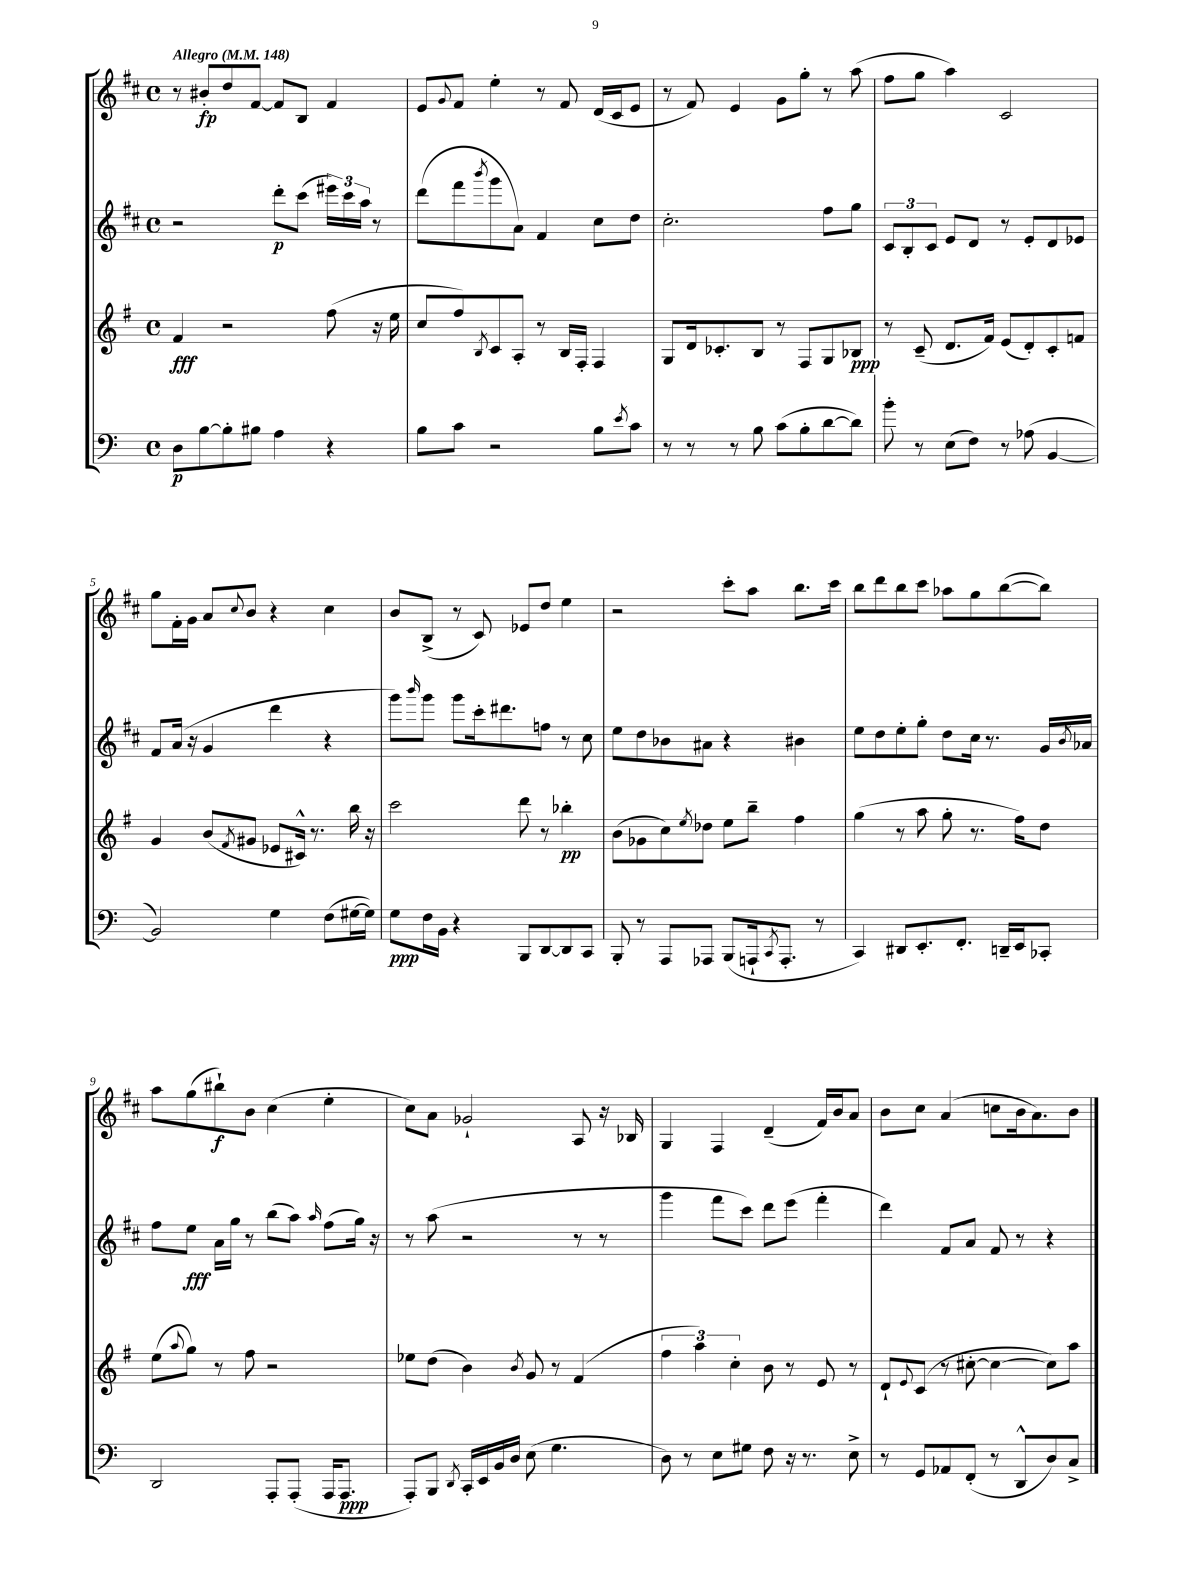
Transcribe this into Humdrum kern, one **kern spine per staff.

**kern	**kern	**kern	**kern
*staff4	*staff3	*staff2	*staff1
*clefF4	*clefG2	*clefG2	*clefG2
*k[]	*k[f#]	*k[f#c#]	*k[f#c#]
*M4/4	*M4/4	*M4/4	*M4/4
*met(c)	*met(c)	*met(c)	*met(c)
*MM148	*MM148	*MM148	*MM148
8D	4f#	2r	8r
[8B	.	.	8b#'
8B']	2r	.	8dd
8B#	.	.	[8f#
4A	.	8ddd'	8f#]
.	.	(8ccc#	8B
4r	(8ff#	24eee#)	4f#
.	.	24ccc#	.
.	.	24aa	.
.	16r	8r	.
.	16ee	.	.
=	=	=	=
8B	8cc	(8ddd	8e
.	.	.	8qqg
8c	8ff#)	8fff#	8f#
.	8qB	8qbbb	.
2r	8c	8ggg	4ee'
.	8A'	8a)	.
.	8r	4f#	8r
.	16B	.	8f#
.	16F#'	.	.
8B	4F#	8cc#	(16d
.	.	.	16c#
8qe	.	.	.
8c	.	8dd	8e
=	=	=	=
8r	8G	2.cc#'	8r
8r	16d	.	8f#)
.	8.c-'	.	.
8r	.	.	4e
8B	8B	.	.
(8c	8r	.	8g
8B'	8F#	.	8gg'
[8d	8G	8ff#	8r
8d])	8B-	8gg	(8aa
=	=	=	=
8b'	8r	12c#	8ff#
.	.	12B'	.
8r	(8c~	.	8gg
.	.	12c#	.
(8E	8.d	8e	4aa)
8F)	.	8d	.
.	16f#)	.	.
8r	(8e	8r	2c#
(8A-	8d')	8e'	.
[4BB	8c'	8d	.
.	8f	8e-	.
=	=	=	=
2BB])	4g	8f#	8gg
.	.	(16a	16f#'
.	.	16r	16g
.	(8b	4g	8a
.	8qf#	.	8qqcc#
.	8g#	.	8b
4G	8e-	4ddd	4r
.	16c#^^)	.	.
.	8.r	.	.
(8F	.	4r	4cc#
[16G#	16bb	.	.
16G#])	16r	.	.
=	=	=	=
8G	2ccc	8ggg)	8b
.	.	16qqbbb	.
16F	.	8ggg	(8B^
16BB	.	.	.
4r	.	8ggg	8r
.	.	16ccc#'	8c#)
.	.	8.ddd#	.
8BBB	8ddd	.	8e-
[8DD	8r	8ff	8dd
8DD]	4bb-'	8r	4ee
8CC	.	8cc#	.
=	=	=	=
8BBB'	(8b	8ee	2r
8r	8g-	8dd	.
8AAA	8cc)	8b-	.
.	8qee	.	.
8AAA-	8dd-	8a#	.
(8BBB	8ee	4r	8ccc#'
16AAA`	8bb~	.	8aa
8qCC	.	.	.
8.AAA'	.	.	.
.	4ff#	4b#	8.bb
8r	.	.	.
.	.	.	16ccc#
=	=	=	=
4CC)	(4gg	8ee	8bb
.	.	8dd	8ddd
8DD#	8r	8ee'	8bb
8.EE'	8aa	8gg'	8ccc#
.	8gg'	8dd	8aa-
8.FF'	.	.	.
.	8.r	16cc#	8gg
.	.	8.r	.
16DD~	.	.	([8bb
16EE	16ff#)	.	.
8CC-'	8dd	16g	8bb])
.	.	8qb	.
.	.	16a-	.
=	=	=	=
2DD	(8ee	8ff#	8aa
.	8qqaa	.	.
.	8gg)	8ee	(8gg
.	8r	16a	8bb#`)
.	.	16gg	.
.	8ff#	8r	8b
8AAA'	2r	(8bb	(4cc#
(8AAA'	.	8aa)	.
.	.	16qqaa	.
16AAA	.	(8ff#	4ee'
8.AAA	.	.	.
.	.	16gg)	.
.	.	16r	.
=	=	=	=
8AAA')	8ee-	8r	8cc#)
8BBB	(8dd	(8aa	8a
8qDD	.	.	.
16CC'	4b)	2r	2g-`
16EE	.	.	.
16BB	.	.	.
16D	.	.	.
.	8qb	.	.
(8E	8g	.	.
4.G	8r	.	.
.	(4f#	8r	8A
.	.	8r	16r
.	.	.	16B-
=	=	=	=
8D)	6ff#	4ggg	4G
8r	.	.	.
.	6aa)	.	.
8E	.	8fff#	4F#
.	6cc'	.	.
8G#	.	8ccc#)	.
8F	8b	8ddd	(4d~
16r	8r	(8eee	.
8.r	.	.	.
.	8e	4fff#'	16f#)
.	.	.	16b
8E^	8r	.	8a
=	=	=	=
8r	8d`	4ddd)	8b
.	8qqe	.	.
8GG	(8c	.	8cc#
8AA-	8r	8f#	(4a
(8FF'	[8cc#'	8a	.
8r	4cc#_	8f#	8cc
8DD^^	.	8r	16b
.	.	.	8.a)
8D)	8cc#])	4r	.
8C^	8aa	.	8b
==	==	==	==
*-	*-	*-	*-
